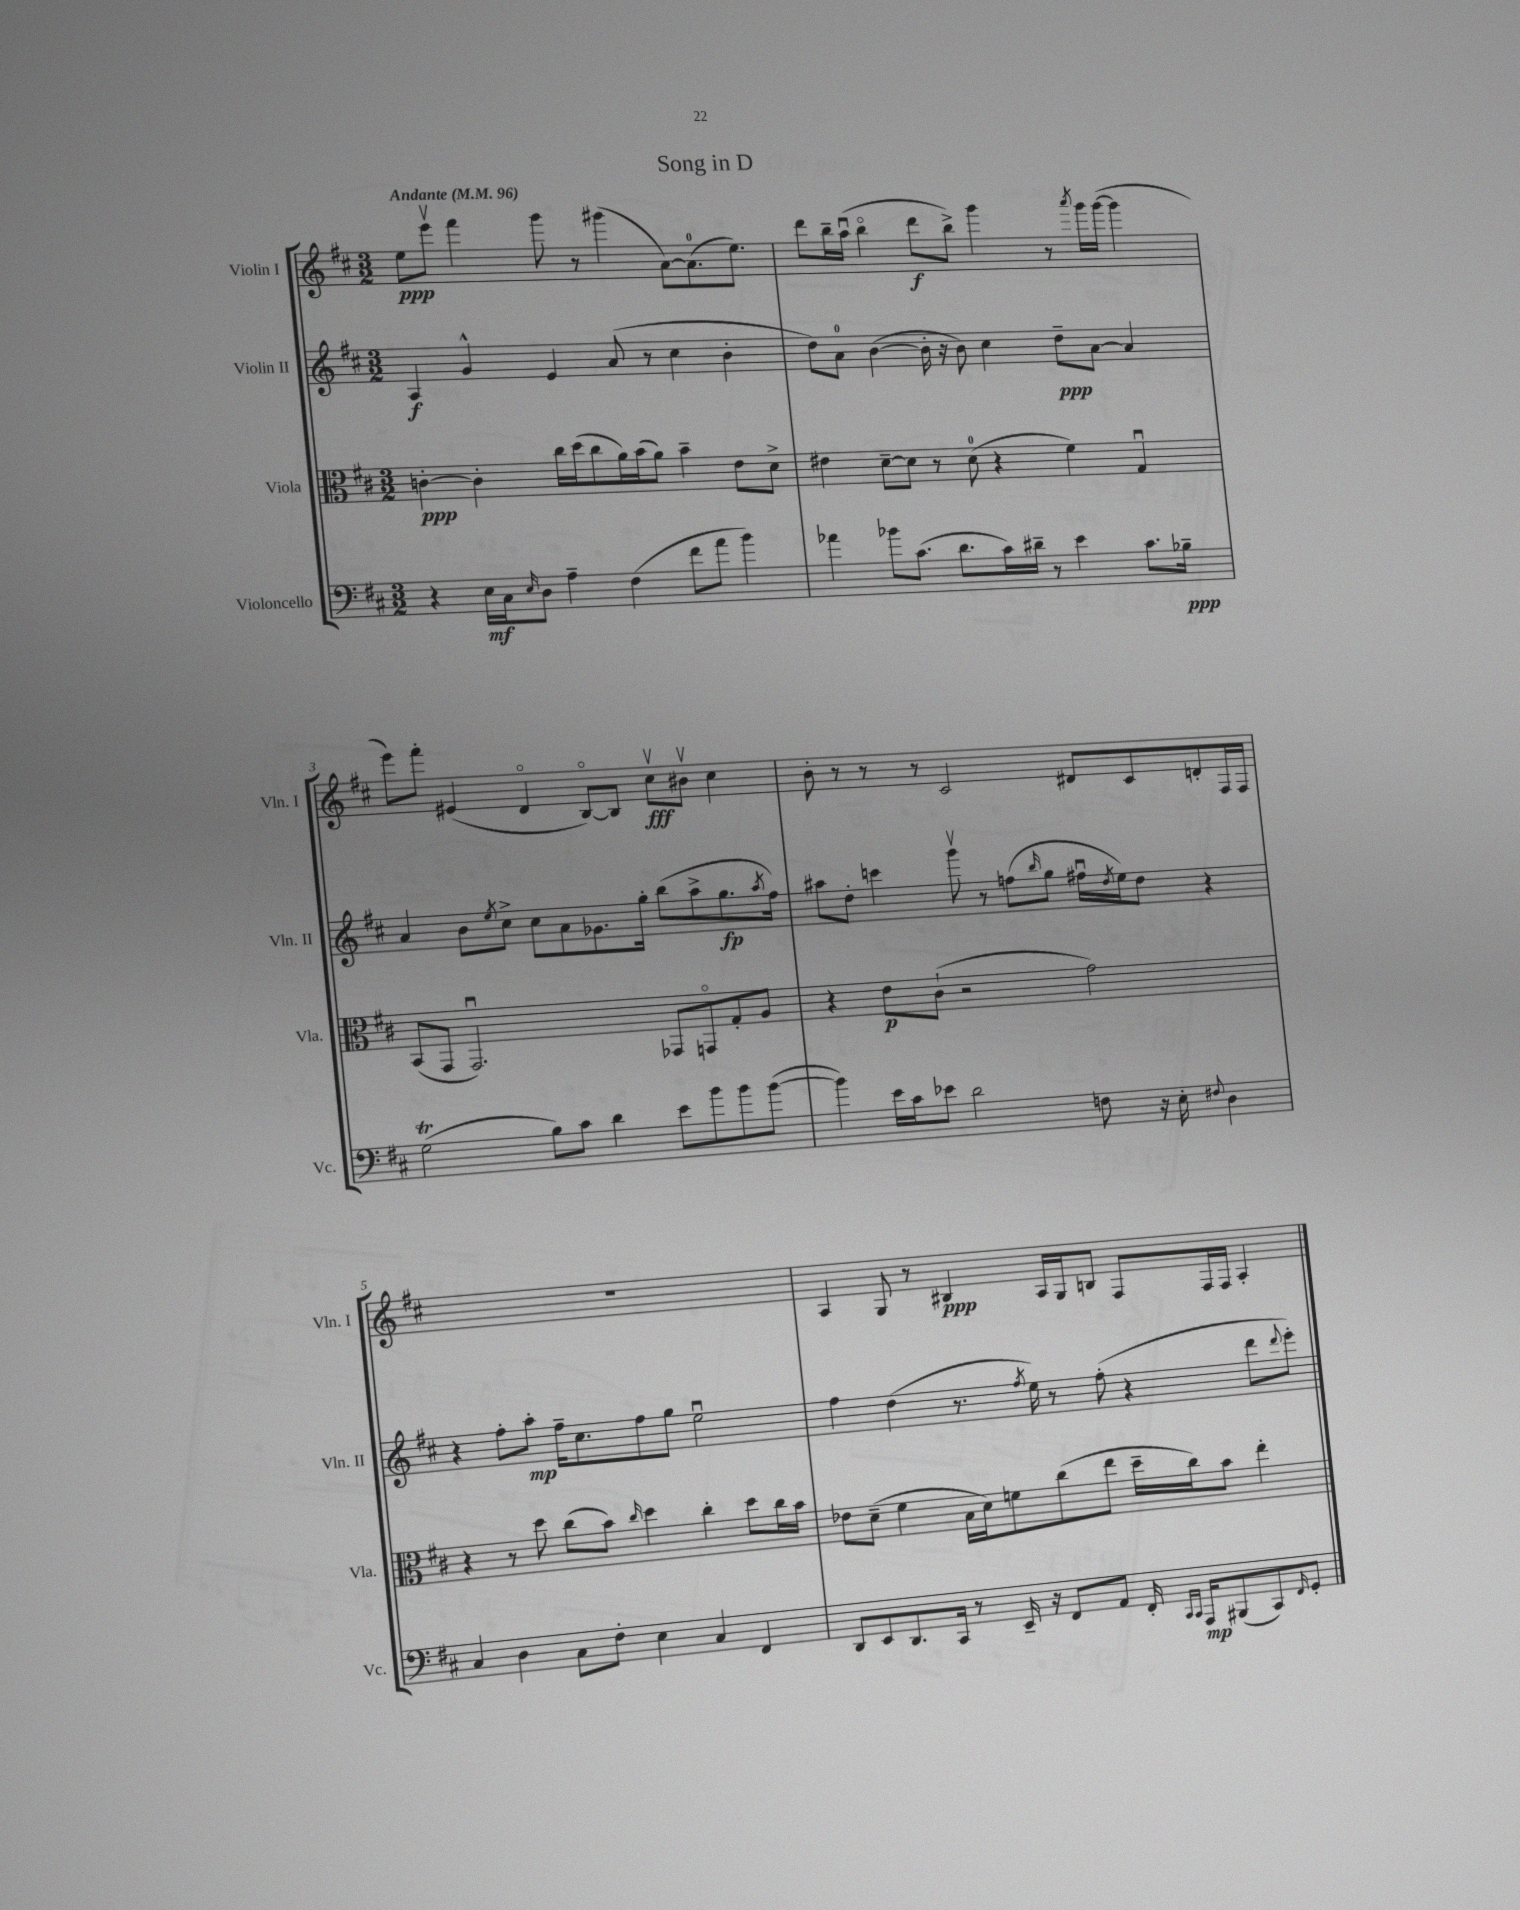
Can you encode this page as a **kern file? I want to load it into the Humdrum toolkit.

**kern	**dynam	**kern	**dynam	**kern	**dynam	**kern	**dynam
*part4	*part4	*part3	*part3	*part2	*part2	*part1	*part1
*staff4	*staff4	*staff3	*staff3	*staff2	*staff2	*staff1	*staff1
*I"Violoncello	*	*I"Viola	*	*I"Violin II	*	*I"Violin I	*
*I'Vc.	*	*I'Vla.	*	*I'Vln. II	*	*I'Vln. I	*
*clefF4	*	*clefC3	*	*clefG2	*	*clefG2	*
*k[f#c#]	*	*k[f#c#]	*	*k[f#c#]	*	*k[f#c#]	*
*M3/2	*	*M3/2	*	*M3/2	*	*M3/2	*
*MM96	*	*MM96	*	*MM96	*	*MM96	*
=1	=1	=1	=1	=1	=1	=1	=1
!	!	!	!	!	!	!LO:TX:a:B:t=Andante	!
4r	.	[4cn'\	ppp	4A/	f	8ee\L	ppp
.	.	.	.	.	.	8eeev\J	.
16E\LL	mf	4c'\]	.	4g^^/	.	4fff#\	.
16C#\J	.	.	.	.	.	.	.
16qqE/	.	.	.	.	.	.	.
8D\J	.	.	.	.	.	.	.
4A~\	.	16cc#\LL	.	4e/	.	8ggg\	.
.	.	(16dd\J	.	.	.	.	.
.	.	8cc#\	.	.	.	8r	.
(4F#\	.	16a\L)	.	(8a/	.	(4ggg#X\	.
.	.	(16b\J	.	.	.	.	.
.	.	8a\J)	.	8r	.	.	.
8f#\L	.	4b~\	.	4cc#\	.	[8a\L)	.
8a\J	.	.	.	.	.	(8.a\]	.
4b\)	.	8e\L	.	4b'\	.	.	.
.	.	.	.	.	.	8.ee\J)	.
.	.	8d^\J	.	.	.	.	.
=2	=2	=2	=2	=2	=2	=2	=2
4a-X\	.	4e#X\	.	8dd\L)	.	8ddd\L	.
.	.	.	.	8a\J	.	16bb~\L	.
.	.	.	.	.	.	(16aau\JJ	.
8b-X\L	.	[8d~\L	.	([4b\	.	4bb\	.
(8.c#\J	.	8d\J]	.	.	.	.	.
.	.	8r	.	16b'\]	.	8ddd\L	f
8.d\L	.	.	.	16r	.	.	.
.	.	(8d\	.	8b\)	.	8bb^\J)	.
16c#\L)	.	4r	.	4cc#\	.	4ggg\	.
16d#X~\JJ	.	.	.	.	.	.	.
8r	.	.	.	.	.	.	.
4e\	.	4f#\)	.	8dd~\L	ppp	8r	.
.	.	.	.	.	.	8qaaa/	.
.	.	.	.	[8a\J	.	16ggg\LL	.
.	.	.	.	.	.	([16ggg\JJ	.
8.c#\L	.	4Gu/	.	4a/]	.	4ggg\]	.
16B-X~\Jk	ppp	.	.	.	.	.	.
!!LO:LB:g=z
=3	=3	=3	=3	=3	=3	=3	=3
(2GT\	.	(8BB/L	.	4a/	.	8eee\L)	.
.	.	8GG/J	.	.	.	8fff#'\J	.
.	.	2.GGu/)	.	8b\L	.	(4e#X/	.
.	.	.	.	8qee/	.	.	.
.	.	.	.	8cc#^\J	.	.	.
8B\L)	.	.	.	8cc#\L	.	4d/	.
8c#\J	.	.	.	8a\	.	.	.
4d\	.	.	.	8.g-X\	.	[8B/L)	.
.	.	.	.	.	.	8B/J]	.
.	.	.	.	16gg'\Jk	.	.	.
8e\L	.	8GG-X/L	.	(8bb\L	.	8cc#v\L	fff
8b\	.	8GGn/	.	8aa^\	.	8b#Xv\J	.
8b\	.	8G'/	.	8.gg\	fp	4cc#\	.
([8b\J	.	8A/J	.	.	.	.	.
.	.	.	.	8qaa/	.	.	.
.	.	.	.	16ff#\Jk)	.	.	.
=4	=4	=4	=4	=4	=4	=4	=4
4b\])	.	4r	.	8aa#X\L	.	8b'\	.
.	.	.	.	8dd'\J	.	8r	.
16e\LL	.	8e\L	p	4cccn\	.	8r	.
16c#\J	.	.	.	.	.	.	.
8e-X\J	.	(8c#`\J	.	.	.	8r	.
2d\	.	2r	.	8gggv\	.	2c#/	.
.	.	.	.	8r	.	.	.
.	.	.	.	(8ffn\L	.	.	.
.	.	.	.	16qqbb/	.	.	.
.	.	.	.	8gg\J	.	.	.
8Fn\	.	2g\)	.	16ff#Xu\LL	.	8d#X/L	.
.	.	.	.	8qdd/	.	.	.
.	.	.	.	16ee\J)	.	.	.
16r	.	.	.	8dd\J	.	8c#/	.
16E'\	.	.	.	.	.	.	.
8qqF#X/	.	.	.	.	.	.	.
4D\	.	.	.	4r	.	8dn'/	.
.	.	.	.	.	.	16F#/L	.
.	.	.	.	.	.	16F#/JJ	.
!!LO:LB:g=z
=5	=5	=5	=5	=5	=5	=5	=5
4C#/	.	4r	.	4r	.	1.r	.
4D\	.	8r	.	8ff#'\L	.	.	.
.	.	8dd\	.	8aa'\J	mp	.	.
8C#\L	.	(8cc#\L	.	16ff#~\KL	.	.	.
.	.	.	.	8.cc#\	.	.	.
8F#'\J	.	8b\J)	.	.	.	.	.
.	.	16qqcc#/	.	.	.	.	.
4E\	.	4dd\	.	8ff#\	.	.	.
.	.	.	.	8gg\J	.	.	.
4C#/	.	4cc#'\	.	2eeu\	.	.	.
4FF#/	.	8dd\L	.	.	.	.	.
.	.	16cc#\L	.	.	.	.	.
.	.	16b\JJ	.	.	.	.	.
=6	=6	=6	=6	=6	=6	=6	=6
8DD/L	.	8e-X\L	.	4ff#\	.	4A/	.
8EE/	.	(8d~\J	.	.	.	.	.
8.DD/	.	4f#\	.	(4dd\	.	8G/	.
.	.	.	.	.	.	8r	.
16CC#/Jk	.	.	.	.	.	.	.
8r	.	16B\LL	.	8.r	.	4B#X/	ppp
.	.	16d\J)	.	.	.	.	.
16EE~/	.	8fn\	.	.	.	.	.
.	.	.	.	8qff#/	.	.	.
16r	.	.	.	16ee\)	.	.	.
8FF#/L	.	(8cc#\	.	8r	.	16A/LL	.
.	.	.	.	.	.	16G/J	.
8AA/J	.	8ee\J	.	(8ff#'\	.	8Bn/J	.
16FF#'/	.	16dd~\LL	.	4r	.	8F#/L	.
16qqCC#/LL	.	.	.	.	.	.	.
16qqCC#/JJ	.	.	.	.	.	.	.
16AAA/KL	mp	16cc#\J)	.	.	.	.	.
(8BBB#X/	.	8b\J	.	.	.	16F#/L	.
.	.	.	.	.	.	16F#/JJ	.
8CC#/)	.	4ee'\	.	8ddd\L	.	4A'/	.
16qqFF#/	.	.	.	8qqddd/	.	.	.
8GG'/J	.	.	.	8eee'\J)	.	.	.
==	==	==	==	==	==	==	==
*-	*-	*-	*-	*-	*-	*-	*-
